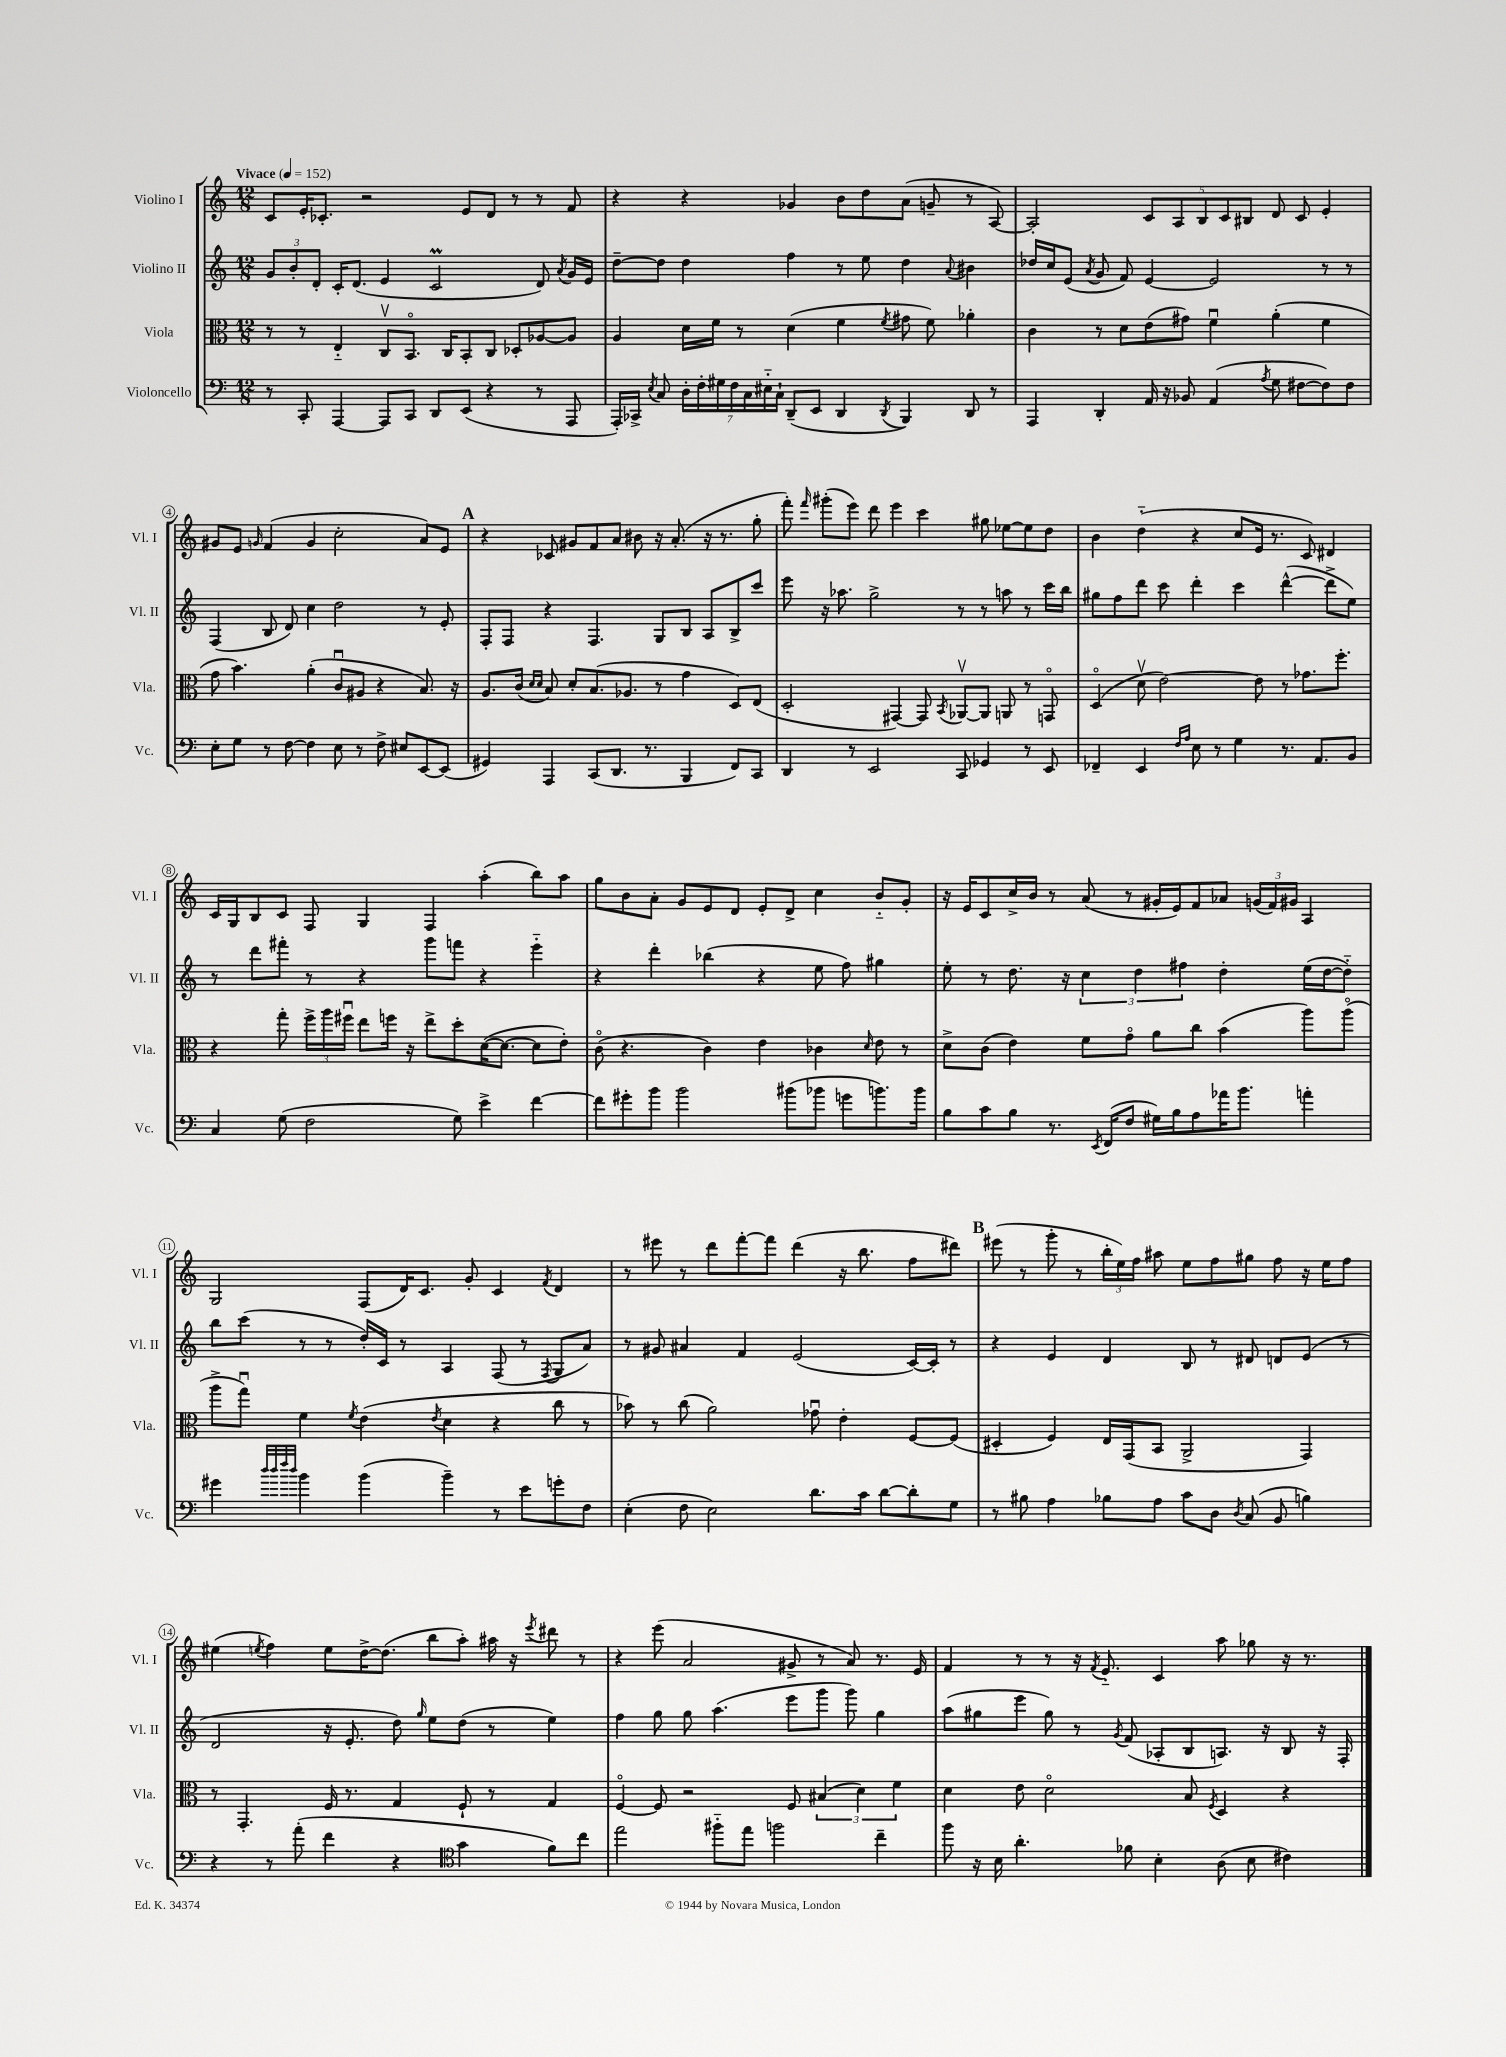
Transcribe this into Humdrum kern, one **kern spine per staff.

**kern	**kern	**kern	**kern
*part4	*part3	*part2	*part1
*staff4	*staff3	*staff2	*staff1
*I"Violoncello	*I"Viola	*I"Violino II	*I"Violino I
*I'Vc.	*I'Vla.	*I'Vl. II	*I'Vl. I
*clefF4	*clefC3	*clefG2	*clefG2
*k[]	*k[]	*k[]	*k[]
*M12/8	*M12/8	*M12/8	*M12/8
*MM152	*MM152	*MM152	*MM152
=1	=1	=1	=1
!	!	!	!LO:TX:a:B:t=Vivace
8r	8r	12g/L	8c/L
.	.	12b'/	.
8CC'/	8r	.	16e'/K
.	.	12d'/J	.
.	.	.	8.c-X'/J
[4AAA/	4E/	16c'/KL	.
.	.	(8.d/J	.
.	.	.	2r
8AAA/L]	8Cv/L	4e/	.
8CC/J	8.BB/J	.	.
8DD/L	.	2cM/	.
.	16C/KL	.	.
(8EE/J	8BB'/	.	8e/L
4r	8C/J	.	8d/J
.	8D-X'/L	.	8r
8r	[8A-X/	8d/)	8r
.	.	8qa/	.
8AAA/	8A-/J]	16g/LL	8f/
.	.	16e/JJ	.
=2	=2	=2	=2
16AAA'/LL)	4A/	[8dd~\L	4r
16CC-X^/JJ	.	.	.
8qE/	.	.	.
8C/	.	8dd\J]	.
28D'\LL	16d\LL	4dd\	4r
28F'\	.	.	.
.	16f\JJ	.	.
28G#X\	.	.	.
28F\	.	.	.
.	8r	.	.
28C\	.	.	.
28E#X\	.	.	.
28C`\JJ	.	.	.
(8DD~/L	(4d\	4ff\	4g-X/
8EE/J	.	.	.
4DD/	4f\	8r	8b\L
.	.	8ee\	8dd\
8qDD/	8qf/	.	.
4BBB/)	8g#X\	4dd\	(8a\J
.	8f\)	.	8gn~/
.	.	8qqa/	.
8DD/	4a-X'\	4b#X\	8r
8r	.	.	[8A/)
=3	=3	=3	=3
4AAA/	4c\	16dd-X/LL	2A'/]
.	.	16cc/J	.
.	.	(8e/J	.
.	.	8qa/	.
4DD'/	8r	8g/	.
.	8d\L	8f/)	.
16AA/	(8e\	[4e/	10c/L
16r	.	.	.
.	.	.	10A/
8BB-X/	8g#X\J)	.	.
.	.	.	10B/
(4AA/	4fu\	2e/]	.
.	.	.	10c/
.	.	.	10B#X/J
8qA/	.	.	.
8G\	(4a'\	.	8d/
[8F#X\L	.	.	8c/
8F#\])	4f\	8r	4e'/
8F#\J	.	8r	.
!!LO:LB:g=z
=4	=4	=4	=4
8E'\L	8g\	(4F/	8g#X/L
8G\J	4.b\)	.	8e/J
.	.	.	16qqgn/
8r	.	8B/	(4f/
[8F\	.	8d/)	.
4F\]	(4a'\	4cc\	4g/
8E\	8cu/L	2dd\	2cc'\
8r	8A#X/J	.	.
8F^\	4r	.	.
8E#X/L	.	.	.
[8EE/	8.B/)	8r	8a/L)
(8EE/J]	.	8e'/	8e/J
.	16r	.	.
!!LO:REH:place=s1:t=A
=5	=5	=5	=5
4GG#X/)	8.A/L	8F'/L	4r
.	.	8F/J	.
.	(16c/Jk	.	.
.	16qqd/LL	.	.
.	16qqd/JJ	.	.
4AAA/	8B/)	4r	8c-X/
.	8d'/L	.	8g#X/L
(8CC/L	(8.B/	4.F/	8f/
8.DD/J	.	.	8a/J
.	8.A-X/J	.	.
.	.	.	8b#X\
8.r	.	.	.
.	8r	8G/L	16r
.	.	.	(8.a'/
4BBB/	4g\	8B/J	.
.	.	8A/L	16r
.	.	.	8.r
8FF/L)	8D/L)	8B^/	.
8CC/J	(8E/J	8ccc/J	8gg'\
=6	=6	=6	=6
4DD/	2D'/	8eee\	8fff'\)
.	.	.	16qqfff/
.	.	16r	(8ggg#X'\L
.	.	8.aa-X\	.
8r	.	.	8eee\J)
2EE/	.	2gg^\	8ddd\
.	[4GG#X/)	.	4eee\
.	8GG#/]	.	4ccc\
.	8qBB/	.	.
8CC/	[8AA-Xv/L	8r	.
4GG-X/	8AA-/J]	8r	8gg#X\
.	8AAn/	8aan\	[8ee-X\L
8r	8r	8r	8ee-\]
8EE/	8GGn/	16ccc\LL	8dd\J
.	.	16bb\JJ	.
=7	=7	=7	=7
4FF-X~/	(4D/	8gg#X\L	4b\
.	.	8ff\	.
4EE/	8dv\	8ddd\J	(4dd\
.	[2e\)	8ccc\	.
16qqF/LL	.	.	.
16qqA/JJ	.	.	.
8E\	.	4ddd'\	4r
8r	.	.	.
4G\	.	4ccc\	8cc/L
.	8e\]	.	16e/Jk
.	.	.	8.r
8.r	8r	([4ddd^^\	.
.	8.g-X\L	.	8c/)
8.AA/L	.	.	.
.	.	8ddd^\L]	4d#X/
.	8.ff'\J	.	.
8BB/J	.	8ee\J)	.
!!LO:LB:g=z
=8	=8	=8	=8
4C/	4r	8r	16c/LL
.	.	.	16G/J
.	.	8ddd\L	8B/
(8G\	8gg'\	8fff#X'\J	8c/J
2F\	24ff^\LL	8r	8F/
.	24aa\	.	.
.	24ff#Xu\JJ	.	.
.	8ee\L	4r	4G/
.	16ffn\Jk	.	.
.	16r	.	.
.	8ee^\L	8ggg\L	4F/
8G\)	8dd'\	8fffn\J	.
4e^\	([16d\K	4r	(4aa'\
.	8.d\J_	.	.
[4f\	8d\L]	4eee\	8bb\L)
.	8e'\J)	.	8aa\J
=9	=9	=9	=9
8f\L]	(8c\	4r	8gg\L
8g#X'\	4.r	.	8b\
8b\J	.	4ddd'\	8a'\J
2b\	.	.	8g/L
.	4c\)	(4bb-X\	8e/
.	.	.	8d/J
.	4e\	4r	8e'/L
(8b#X\L	.	.	8d^/J
8b-X\J	4c-X\	8ee\	4cc\
8gn\L	.	8ff\)	.
.	16qqd/	.	.
8.bn\)	8e\	4gg#X\	8b/L
.	8r	.	8g'/J
16b\Jk	.	.	.
=10	=10	=10	=10
8B\L	8d^\L	8ee'\	16r
.	.	.	16e/KL
8c\	(8c\J	8r	8c/
8B\J	4e\)	8.dd\	16cc^/L
.	.	.	16b/JJ
8.r	.	.	8r
.	.	16r	.
.	8f\L	6cc\	(8a/
8qEE/	.	.	.
(16FF/KL	.	.	.
8F/J	8g\J	.	8r
.	.	6dd\	.
16G#X\LL)	8a\L	.	16g#X'/LL
16B\J	.	.	16e/J)
.	.	6ff#X\	.
8A\	8cc\J	.	8f/
16a-X\K	(4b\	4dd'\	8a-X/J
8.b\J	.	.	.
.	.	.	(24gn/LL
.	.	.	24f/)
.	.	.	24g#X/JJ
4an'\	8aa\L)	(16ee\LL	4A/
.	.	[16dd\J	.
.	(8aa\J	8dd\J])	.
!!LO:LB:g=z
=11	=11	=11	=11
4g#X\	8aa^\L	8bb\L	2G/
.	8ggu\J)	(8ccc\J	.
32qqdd/LLL	.	.	.
32qqdd/	.	.	.
32qqff/	.	.	.
32qqdd/JJJ	.	.	.
4b\	4f\	8r	.
.	.	8r	.
.	8qf/	.	.
(4b\	(4e\	16dd'/LL)	(8F/L
.	.	16c/JJ	.
.	.	8r	16d/K)
.	.	.	8.c/J
.	8qe/	.	.
4b~\)	4d\	4A/	.
.	.	.	8g'/
8r	4r	(8F/	4c/
8e\L	.	8r	.
.	.	8qF/	8qf/
8gn'\	8cc\	8G/L	4d/
8F\J	8r	8a/J)	.
=12	=12	=12	=12
(4E'\	8b-X\)	8r	8r
.	8r	8g#X/	8eee#X\
8F\	(8cc\	4a#X/	8r
2E\)	2a\)	.	8ddd\L
.	.	4f/	[8fff'\
.	.	.	8fff\J]
.	.	(2e/	(4ddd\
8.d\L	8g-Xu\	.	.
.	4e'\	.	16r
16c\Jk	.	.	8.bb\
[8d\L	.	.	.
8d'\]	[8F/L	[16c/LL)	8ff\L
.	.	16c'/JJ]	.
8G\J	(8F/J]	8r	8ddd#X\J)
!!LO:REH:place=s1:t=B
=13	=13	=13	=13
8r	4D#X'/	4r	(8eee#X\
8B#X\	.	.	8r
4A\	4F/)	4e/	8ggg'\
.	.	.	8r
8B-X\L	16E/LL	4d/	24bb'\LL
.	.	.	24ee\)
.	(16GG/J	.	.
.	.	.	24ff\JJ
8A\J	8BB/J	.	8aa#X\
8c\L	2AA^/	8B/	8ee\L
8D\J	.	8r	8ff\
8qD/	.	.	.
(8C/	.	8d#X/	8gg#X\J
8BB/	.	8dn/L	8ff\
4Bn\)	4GG/)	(8e/J	16r
.	.	.	16ee\KL
.	.	8r	8ff\J
!!LO:LB:g=z
=14	=14	=14	=14
4r	8r	2d/	(4ee#X\
.	4.GG'/	.	.
.	.	.	8qeen/
8r	.	.	4ff\)
(8a'\	.	.	.
4f\	16F/	16r	8ee\L
.	8.r	8.e'/	.
.	.	.	[16dd^\K
.	.	.	(8.dd\J]
4r	4G/	8dd\)	.
.	.	16qqgg/	.
.	.	8ee\L	8bb\L
*clefC4	*	*	*
4g\	8F`/	(8dd\J	8aa'\J)
.	8r	8r	16aa#X\
.	.	.	16r
.	.	.	8qeee/
8f\L)	4G/	4ee\)	8ddd#X\
8cc\J	.	.	8r
=15	=15	=15	=15
2ee\	[4F/	4ff\	4r
.	8F/]	8gg\	(8eee\
.	2r	8gg\	2a/
8ff#X\L	.	(4.aa\	.
8ee\J	.	.	.
2ffn\	.	.	.
.	8F/	8eee\L	8g#X^/
.	(6B#X/	8ggg\J	8r
.	.	8ggg\)	8a/)
.	6d\)	.	.
4cc~\	.	4gg\	8.r
.	6f\	.	.
.	.	.	16e/
=16	=16	=16	=16
8ff\	4d\	(8aa\L	4f/
16r	.	8gg#X\	.
16B\	.	.	.
4.a'\	8e\	8eee\J	8r
.	2d\	8gg#\)	8r
.	.	8r	16r
.	.	.	8qf/
.	.	.	8.e/
.	.	8qg/	.
8f-X\	.	(8f/	.
4B'\	.	8A-X'/L	4c/
.	8B/	8B/	.
.	8qF/	.	.
(8A\	4D/	8.An/J)	8aa\
8B\	.	.	8gg-X\
.	.	16r	.
4c#X\)	4r	8B/	16r
.	.	.	8.r
.	.	16r	.
.	.	16F'/	.
==	==	==	==
*-	*-	*-	*-
